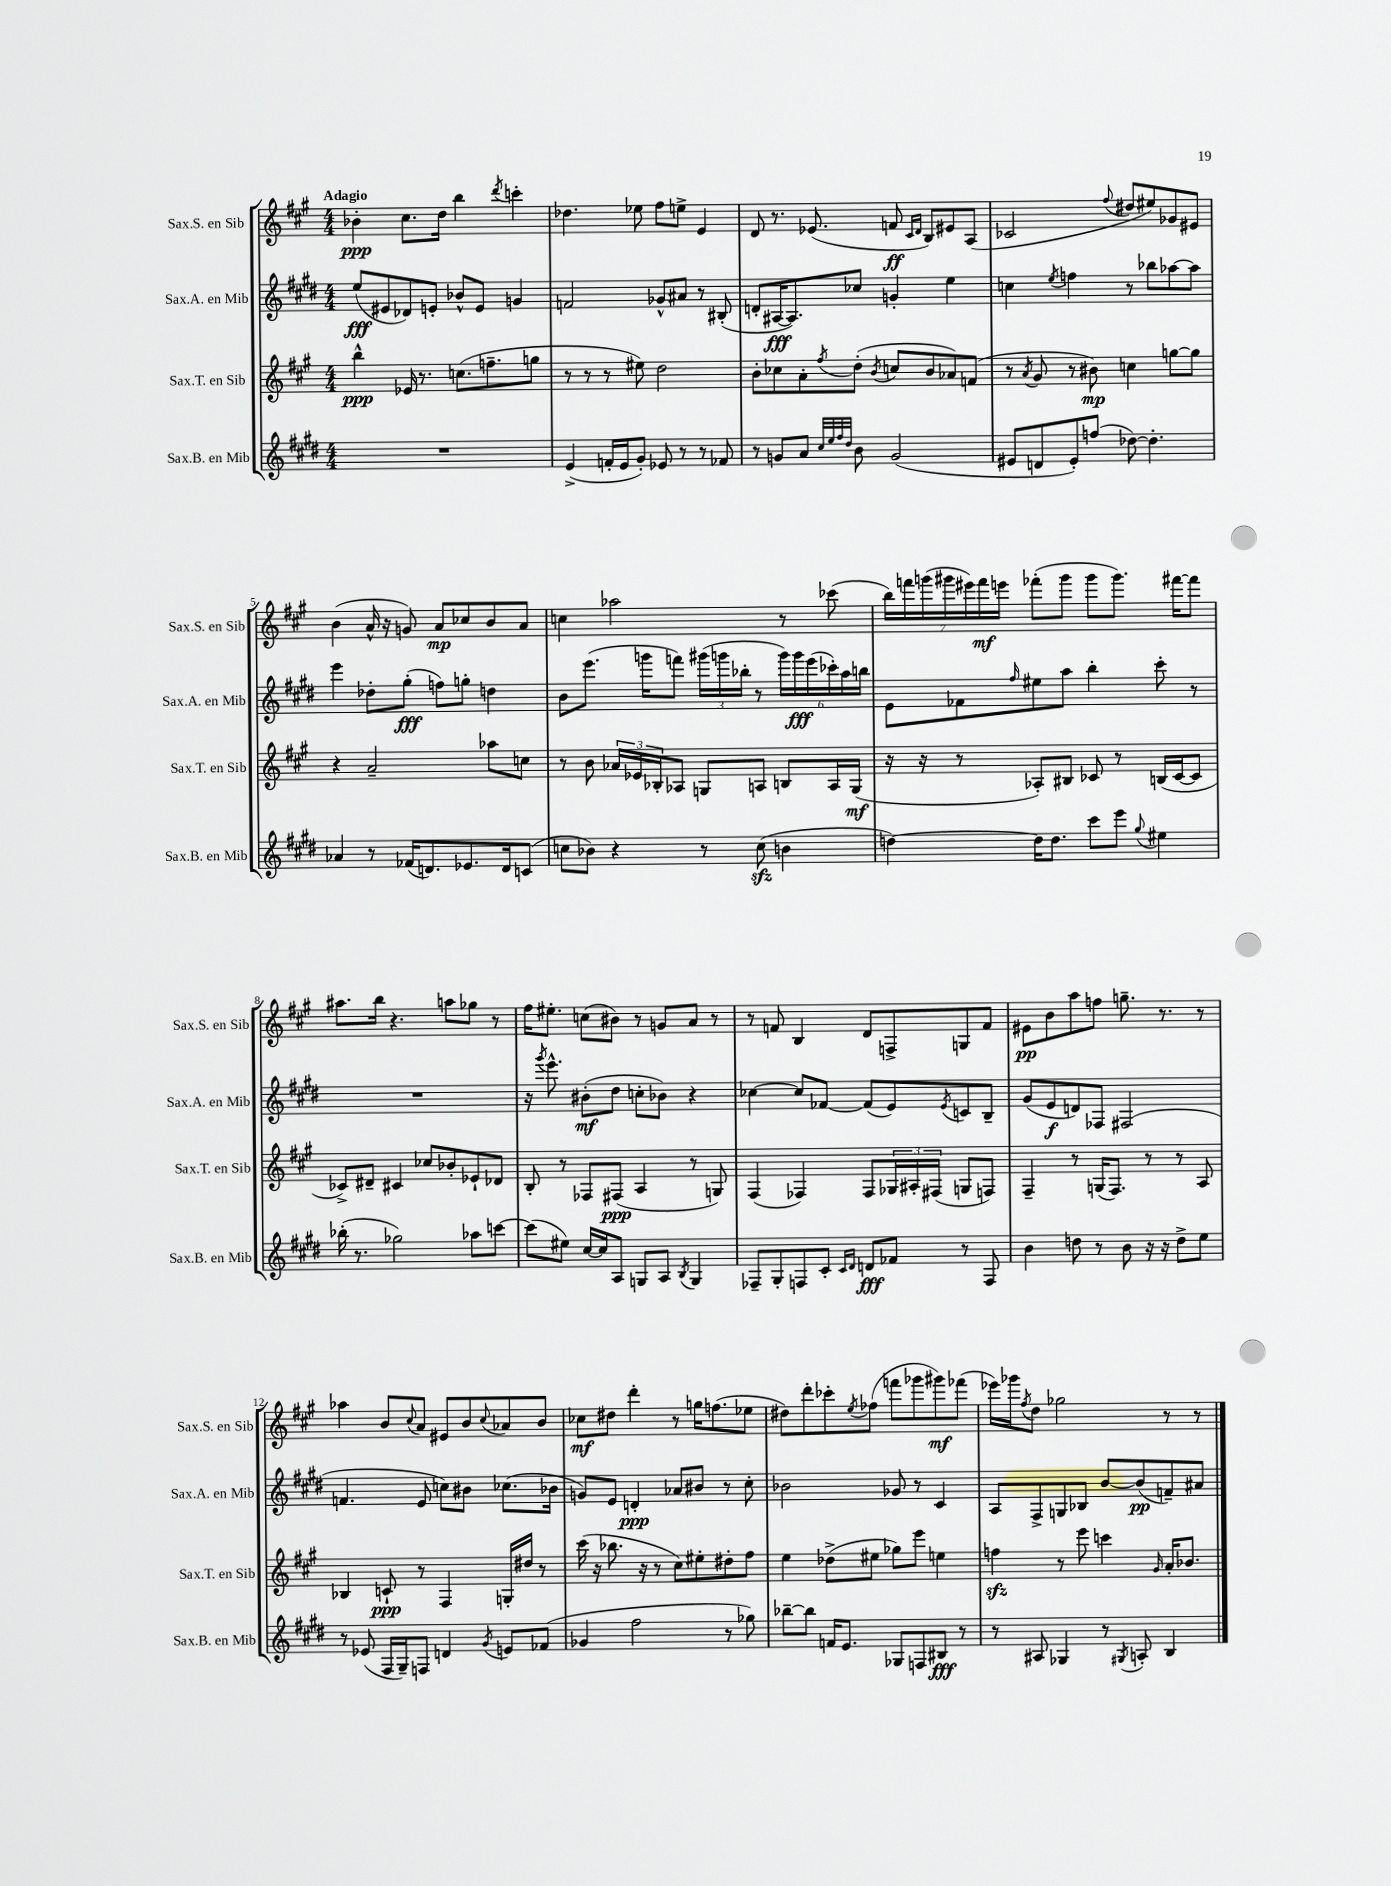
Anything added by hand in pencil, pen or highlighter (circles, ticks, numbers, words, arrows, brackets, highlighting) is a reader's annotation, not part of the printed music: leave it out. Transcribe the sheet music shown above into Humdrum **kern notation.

**kern	**dynam	**kern	**dynam	**kern	**dynam	**kern	**dynam
*part4	*part4	*part3	*part3	*part2	*part2	*part1	*part1
*staff4	*staff4	*staff3	*staff3	*staff2	*staff2	*staff1	*staff1
*I"Sax.B. en Mib	*	*I"Sax.T. en Sib	*	*I"Sax.A. en Mib	*	*I"Sax.S. en Sib	*
*I'Sax.B. en Mib	*	*I'Sax.T. en Sib	*	*I'Sax.A. en Mib	*	*I'Sax.S. en Sib	*
*clefG2	*	*clefG2	*	*clefG2	*	*clefG2	*
*k[f#c#g#d#]	*	*k[f#c#g#]	*	*k[f#c#g#d#]	*	*k[f#c#g#]	*
*M4/4	*	*M4/4	*	*M4/4	*	*M4/4	*
=1	=1	=1	=1	=1	=1	=1	=1
!	!	!	!	!	!	!LO:TX:a:B:t=Adagio	!
1r	.	4bb^^\	ppp	(8ee/L	fff	4b-X'\	ppp
.	.	.	.	8e#X/	.	.	.
.	.	16e-X/	.	8d-X/)	.	8.cc#\L	.
.	.	8.r	.	.	.	.	.
.	.	.	.	8en'/J	.	.	.
.	.	.	.	.	.	16dd\Jk	.
.	.	(8.ccn\L	.	8b-X^^/L	.	4bb\	.
.	.	.	.	8e/J	.	.	.
.	.	8.ffn~\	.	.	.	.	.
.	.	.	.	.	.	8qddd/	.
.	.	.	.	4gn/	.	4cccn'\	.
.	.	8ggn\J	.	.	.	.	.
=2	=2	=2	=2	=2	=2	=2	=2
(4e^/	.	8r	.	2fn/	.	4.dd-X\	.
.	.	8r	.	.	.	.	.
16fn'/LL	.	8r	.	.	.	.	.
16e/J	.	.	.	.	.	.	.
8g#'/J)	.	8ee#X\)	.	.	.	8ee-X\	.
8e-X/	.	2dd\	.	8g-X^^/L	.	8ff#\L	.
8r	.	.	.	8a#X/J	.	8een^\J	.
8r	.	.	.	8r	.	4e/	.
8f-X/	.	.	.	(8B#X'/	.	.	.
=3	=3	=3	=3	=3	=3	=3	=3
8r	.	8b'\L	.	8dn'/L	.	8d/	.
8gn/L	.	8cc-X\	.	[16A#X/K	fff	8.r	.
.	.	.	.	8.A#/])	.	.	.
8a/J	.	8a'\	.	.	.	.	.
.	.	.	.	.	.	(8.e-X/	.
32qqcc#/LLL	.	.	.	.	.	.	.
32qqee/	.	.	.	.	.	.	.
32qqff#/	.	.	.	.	.	.	.
32qqdd#/JJJ	.	8qff#/	.	.	.	.	.
8b\	.	(8dd'\J	.	8cc-X/J	.	.	.
.	.	8qb/	.	.	.	.	.
(2g/	.	8ccn/L	.	4gn'/	.	8fn/	ff
.	.	.	.	.	.	16qqc#/LL	.
.	.	.	.	.	.	16qqd/JJ	.
.	.	8b/	.	.	.	8B/L)	.
.	.	8a-X/)	.	4ee\	.	8e#X/	.
.	.	(8fn/J	.	.	.	(8A/J	.
=4	=4	=4	=4	=4	=4	=4	=4
8e#X/L	.	8r	.	4ccn\	.	2c-X/	.
.	.	8qa/	.	.	.	.	.
8dn/	.	8g#/	.	.	.	.	.
.	.	.	.	8qee/	.	.	.
8e#'/)	.	8r	.	4ffn\	.	.	.
(8ffn/J	.	8b#X\)	mp	.	.	.	.
.	.	.	.	.	.	8qqff#/	.
[8dd-X\)	.	4ccn\	.	8r	.	8dd#X/L	.
4.dd-'\]	.	.	.	8bb-X\L	.	8ee#X/)	.
.	.	[8ggn\L	.	[8aa-X\	.	8g-X/	.
.	.	8gg\J]	.	8aa-\J]	.	8e#X/J	.
!!LO:LB:g=z
=5	=5	=5	=5	=5	=5	=5	=5
4a-X/	.	4r	.	4eee\	.	(4b\	.
8r	.	2a~/	.	8dd-X'\L	.	16a^^/	.
.	.	.	.	.	.	16r	.
(16f-X/KL	.	.	.	(8gg#'\J	fff	8gn/)	.
8.dn/)	.	.	.	.	.	.	.
.	.	.	.	8ffn\L)	.	8a/L	mp
8.e-X/	.	.	.	8ggn'\J	.	8cc-X/	.
.	.	8aa-X\L	.	4ddn\	.	8b/	.
16d/k	.	.	.	.	.	.	.
(8cn/J	.	8ccn\J	.	.	.	8a/J	.
=6	=6	=6	=6	=6	=6	=6	=6
8ccn\L	.	8r	.	8b\L	.	4ccn\	.
8b-X\J)	.	8b\	.	(8.eee\J	.	.	.
4r	.	24a-X/LL	.	.	.	2aa-X\	.
.	.	24e-X/	.	.	.	.	.
.	.	.	.	16gggn\KL	.	.	.
.	.	24B-X'/J	.	.	.	.	.
.	.	8A-X/J	.	8fffn\J)	.	.	.
8r	.	8Gn/L	.	(24ggg#X\LL	.	.	.
.	.	.	.	24gggn\	.	.	.
.	.	.	.	24bb-X'\JJ	.	.	.
(8cczz\	.	8An/J	.	8r	.	.	.
4bn\	.	8Bn/L	.	24ggg\LL)	.	8r	.
.	.	.	.	24ggg\	fff	.	.
.	.	.	.	(24eee\	.	.	.
.	.	16A/L	.	24ccc-X'\)	.	(8ccc-X\	.
.	.	.	.	24aa\	.	.	.
.	.	(16G/JJ	mf	.	.	.	.
.	.	.	.	24bbn\JJ	.	.	.
=7	=7	=7	=7	=7	=7	=7	=7
[4ddn\)	.	16r	.	8e\L	.	28bb\LL)	.
.	.	.	.	.	.	28fffn\	.
.	.	16r	.	.	.	.	.
.	.	.	.	.	.	(28gggn\	.
.	.	.	.	.	.	28ggg#X\	.
.	.	8r	.	8f-X\	.	.	.
.	.	.	.	.	.	28eee#X\)	.
.	.	.	.	.	.	28fff\	mf
.	.	.	.	.	.	28eeen\JJ	.
.	.	.	.	16qqff#/	.	.	.
16dd\KL]	.	8A-X'/L)	.	8ee#X\	.	(8fff-X'\L	.
8.dd\J	.	.	.	.	.	.	.
.	.	8B#X/J	.	8aa\J	.	8ggg#\J	.
8ccc#\L	.	8c-X/	.	4bb'\	.	8ggg#\L	.
8eee\J	.	8r	.	.	.	8.ggg#\J)	.
8qqgg#/	.	.	.	.	.	.	.
4ee#X\	.	(16Bn/LL	.	8ccc#'\	.	.	.
.	.	[16c-/J	.	.	.	[16fff#X\KL	.
.	.	8c-/J]	.	8r	.	8fff#\J]	.
!!LO:LB:g=z
=8	=8	=8	=8	=8	=8	=8	=8
(16bb-X'\	.	8c-X^/L)	.	1r	.	8.aa#X\L	.
8.r	.	.	.	.	.	.	.
.	.	8d#X~/J	.	.	.	.	.
.	.	.	.	.	.	16bb\Jk	.
2gg-X\)	.	4c#X/	.	.	.	4.r	.
.	.	8cc-X/L	.	.	.	.	.
.	.	8b-X'/	.	.	.	8aan\L	.
8aa-X\L	.	8e-X`/	.	.	.	8gg-X\J	.
[8cccn\J	.	8d-X/J	.	.	.	8r	.
=9	=9	=9	=9	=9	=9	=9	=9
(8ccc\L]	.	8B'/	.	16r	.	16ff#\KL	.
.	.	.	.	8qggg#/	.	.	.
.	.	.	.	8.eee^^\	.	8.ee#X'\J	.
8ee#X\J)	.	8r	.	.	.	.	.
[16cc#/LL	.	8F-X/L	.	(8b#X'\L	mf	(8ccn\L	.
16cc#/J]	.	.	.	.	.	.	.
8A/J	.	(8F#X/J	ppp	8dd#\J	.	8b#X\J)	.
8Gn/L	.	4A/	.	8ccn'\L	.	8r	.
8A/J	.	.	.	8b-X\J)	.	8gn/L	.
8qB/	.	.	.	.	.	.	.
4G/	.	8r	.	4r	.	8a/J	.
.	.	8Gn/)	.	.	.	8r	.
=10	=10	=10	=10	=10	=10	=10	=10
8F-X~/L	.	(4F#/	.	[4cc-X\	.	8r	.
8G#'/	.	.	.	.	.	8fn/	.
8Fn/	.	4F-X/)	.	8cc-/L]	.	4B/	.
8c#'/J	.	.	.	[8f-X/J	.	.	.
16qqc#/LL	.	.	.	.	.	.	.
16qqd#/JJ	.	.	.	.	.	.	.
8dn/L	fff	8F-/L	.	(8f-/L]	.	8d/L	.
8f-X/J	.	24G-X/L	.	8e/)	.	8Fn^/	.
.	.	24A#X'/	.	.	.	.	.
.	.	(24F#X/JJ	.	.	.	.	.
.	.	.	.	8qe/	.	.	.
8r	.	8Gn/L	.	8cn/	.	8Gn/	.
8F/	.	8Fn/J)	.	8B~/J	.	8f/J	.
=11	=11	=11	=11	=11	=11	=11	=11
4b\	.	4F#~/	.	(8g#/L	.	8e#X\L	pp
.	.	.	.	8e/	f	8b\	.
8ddn\	.	8r	.	8dn/)	.	8aa\	.
8r	.	(16Gn/KL	.	8F-X/J	.	8ffn\J	.
.	.	8.F#/J)	.	.	.	.	.
8b\	.	.	.	(2F#X/	.	8.ggn~\	.
16r	.	8r	.	.	.	.	.
16r	.	.	.	.	.	8.r	.
8dd^\L	.	8r	.	.	.	.	.
8ee\J	.	8A/	.	.	.	8r	.
!!LO:LB:g=z
=12	=12	=12	=12	=12	=12	=12	=12
8r	.	4B-X/	.	4.fn/	.	4aa-X\	.
(8e-X/	.	.	.	.	.	.	.
16F#/LL	.	8cn`/	ppp	.	.	8b/L	.
16G#~/J)	.	.	.	.	.	.	.
.	.	.	.	.	.	8qqcc#/	.
8Fn/J	.	8r	.	8e/	.	8a/J	.
4dn/	.	4F#/	.	8ccn\L)	.	8e#X/L	.
.	.	.	.	8b#X\J	.	8b/	.
8qg#/	.	.	.	.	.	8qqcc#/	.
8en/L	.	16Gn'/LL	.	(8.cc-X\L	.	8a-X/	.
.	.	16dd#X/JJ	.	.	.	.	.
(8f-X/J	.	8r	.	.	.	8b/J	.
.	.	.	.	16b-X\Jk	.	.	.
=13	=13	=13	=13	=13	=13	=13	=13
4g-X/	.	(16ccc#\	.	8gn/L)	.	8cc-X\L	mf
.	.	16r	.	.	.	.	.
.	.	8.bb-X\	.	8e/J	.	8dd#X\J	.
2ff#\	.	.	.	4dn'/	ppp	4ddd'\	.
.	.	16r	.	.	.	.	.
.	.	8r	.	.	.	.	.
.	.	8cc#\L)	.	8a-X/L	.	8r	.
.	.	8ee#X'\	.	8b#X/J	.	16ggn\KL	.
.	.	.	.	.	.	(8.ffn\	.
8r	.	8dd#X'\	.	8r	.	.	.
8gg-X\)	.	8ff#\J	.	8cc#'\	.	8ee-X\J	.
=14	=14	=14	=14	=14	=14	=14	=14
[8bb-X~\L	.	4ee\	.	2b-X\	.	8dd#X\L)	.
8bb-\J]	.	.	.	.	.	8ddd'\	.
16fn/KL	.	(8dd-X^\L	.	.	.	8ccc-X'\	.
8.e/J	.	.	.	.	.	.	.
.	.	.	.	.	.	8qee/	.
.	.	8ee#X\J	.	.	.	(8ff-X\J	.
8G-X/L	.	8gg-X\L)	.	8g-X/	.	8fffn\L	.
8Fn/	.	8eee\J	.	8r	.	8ggg-X\	.
8B#X/J	fff	4een\	.	4c#/	.	8ggg#X\)	mf
8r	.	.	.	.	.	(8fff-X\J	.
=15	=15	=15	=15	=15	=15	=15	=15
8r	.	4ffnzz\	.	8A/L	.	16eee-X\LL)	.
.	.	.	.	.	.	16ggg-X\J	.
.	.	.	.	.	.	8qff#/	.
8A#X/	.	.	.	8F#^/	.	8dd\J	.
4G-X/	.	8r	.	8Gn/	.	2gg-X\	.
.	.	8eee\	.	8B-X/J	.	.	.
8r	.	4cccn\	.	[8b/L	.	.	.
8qG#X/	.	.	.	.	.	.	.
8An'/	.	.	.	(8b/]	pp	.	.
.	.	16qqg#/	.	.	.	.	.
4B/	.	16a'/KL	.	8fn~/)	.	8r	.
.	.	8.b-X/J	.	.	.	.	.
.	.	.	.	8a#X/J	.	8r	.
==	==	==	==	==	==	==	==
*-	*-	*-	*-	*-	*-	*-	*-
